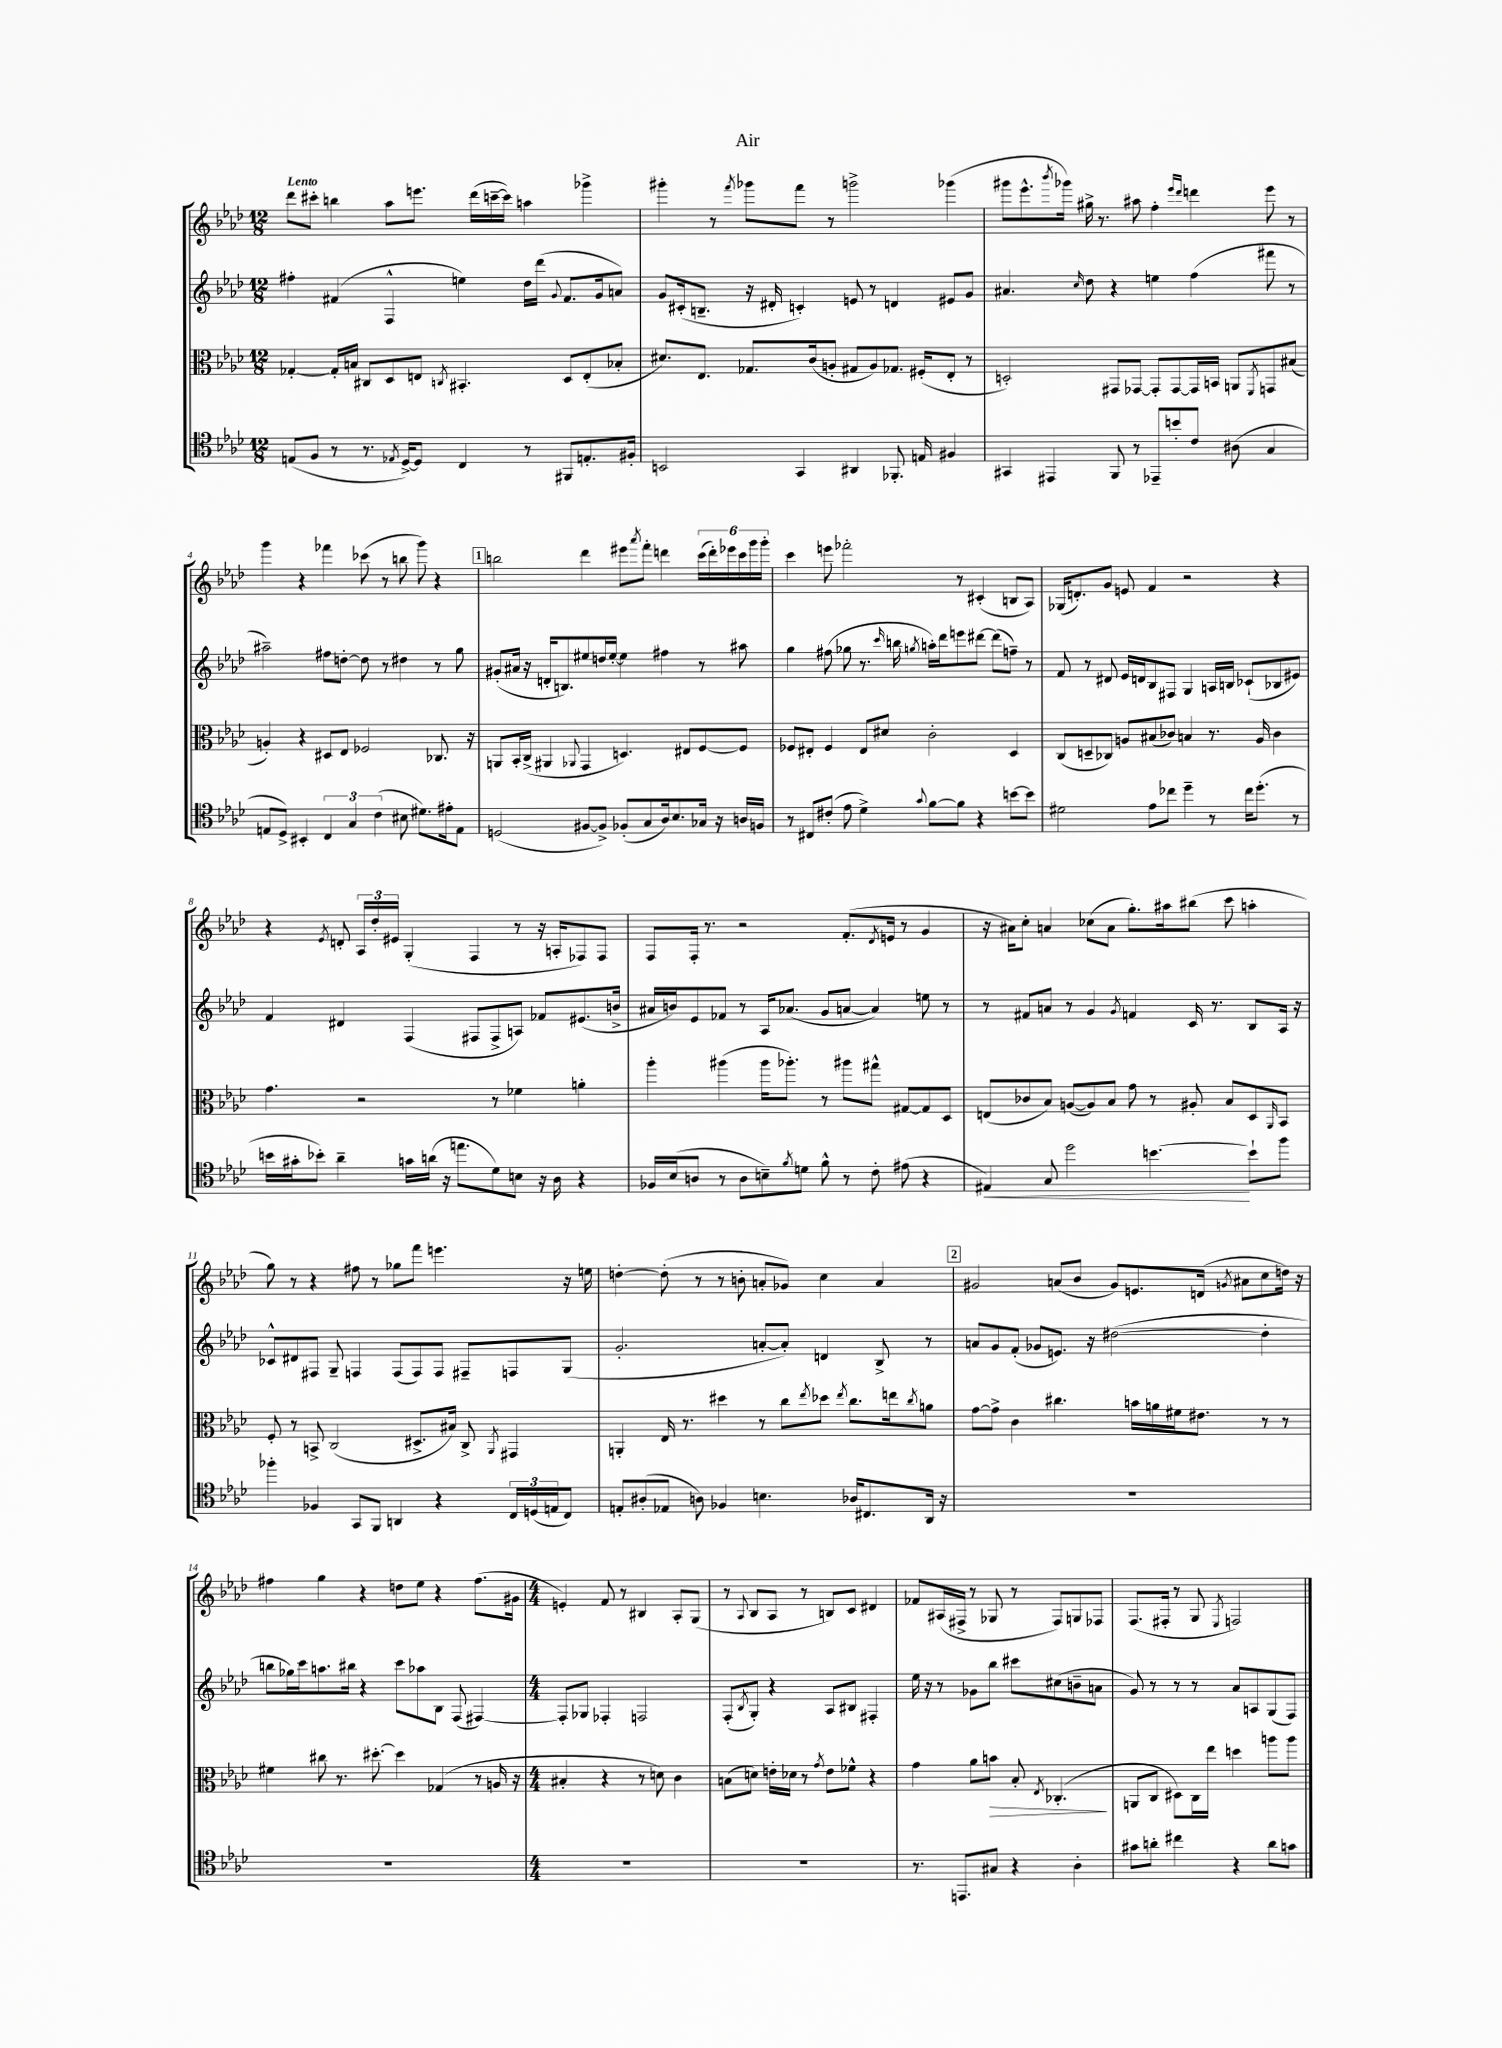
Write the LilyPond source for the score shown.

\header { title = "Air" }
<<
\new StaffGroup <<
\new Staff = "s0" {
    \clef treble \key aes \major \numericTimeSignature \time 12/8 \tempo "Lento"
    des'''8 cis'''8-. b''4 aes''8 e'''8. des'''16( c'''16~-- c'''16) a''4 ges'''4-> |
    gis'''4-. r8 \acciaccatura { f'''8 } ges'''8 f'''8 r8 g'''2-> ges'''4( |
    gis'''8 ees'''8.-^ \acciaccatura { bes'''8 } ges'''16) gis''16-> r8. ais''8 f''4-. \grace { ees'''16 des'''16 } d'''4 ees'''8 r8 |
    g'''4 r4 fes'''4 ces'''8( r8 b''8 g'''8) r4 |
    \mark \markup { \box "1" } b''2 des'''4 eis'''8 \acciaccatura { aes'''8 } f'''8-. d'''4 \tuplet 6/4 { c'''16( d'''16-.) ees'''16 c'''16 g'''16 g'''16-. } |
    c'''4 e'''8 fes'''2-. r8 cis'4-.( b8 aes8) |
    ges16( d'8.-.) g'8 e'8 f'4 r2 r4 |
    r4 \acciaccatura { ees'8 } d'8-. \tuplet 3/2 { aes16 des''16-. eis'16 } g4-.( f4 r8 r16 a16-. fes8) fes8 |
    f8 f16-. r8. r2 f'8.-.( \acciaccatura { des'8 } e'16 r8 g'4 |
    r16 ais'16) c''8-. a'4 ces''8( a'8 g''8.-.) ais''16 bis''8( c'''8 a''4-. |
    g''8) r8 r4 fis''8 r8 ges''8 f'''8 e'''4. r16 e''16 |
    d''4~-. d''8-.( r8 r8 b'8-. a'8-. ges'8) c''4 a'4 |
    \mark \markup { \box "2" } gis'2 a'8( bes'8 gis'8) e'8. d'16( \acciaccatura { g'8 } ais'8 c''8 d''16) r16 |
    fis''4 g''4 r4 d''8 ees''8 r4 fis''8.( gis'16 |
    \numericTimeSignature \time 4/4 e'4-.) f'8 r8 bis4 aes8-. g8( |
    r8 \appoggiatura { aes8 } bes8 aes8 r8 b8) c'8 dis'4 |
    fes'8 ais16( fis16-> r8 ges8 r8 fis8) g8 fes8 |
    f8.( fis16-. r8 g8 \acciaccatura { ees8 } f2) \bar "|." |
}
\new Staff = "s1" {
    \clef treble \key aes \major \numericTimeSignature \time 12/8
    fis''4-. fis'4( f4-^ e''4) des''16 des'''16( \appoggiatura { g'8 } fis'8. g'16 a'8) |
    g'8 cis'16-.( b8.-- r16 dis'16-. c'4-.) e'8 r8 d'4 eis'8 g'8 |
    ais'4. \grace { c''16 } des''8 r4 e''4 f''4( fis'''8 r8 |
    ais''2--) fis''8 d''8~-. d''8 r8 dis''4 r8 g''8 |
    \mark \markup { \box "1" } gis'8-.( ais'16 r16 d'16-. b8.) eis''8 d''16 eis''16~-. eis''4 fis''4 r8 ais''8 |
    g''4 fis''8( ges''8 r8. \grace { c'''16 } b''16 \acciaccatura { g''8 } a''16-.) des'''16 e'''8 dis'''8~ dis'''8( f''8--) r8 |
    f'8 r8 dis'8 ees'16 d'16 bes8 fis8 g4 a16 b16 ces'8-!( bes8 eis'8) |
    f'4 dis'4 f4( fis8 fis8-> a8) fes'8 eis'8.( b'16-> |
    ais'16 b'16) ees'8 fes'8 r8 aes16 aes'8.( g'8 a'8~ a'4) e''8 r8 |
    r8 fis'8 a'8 r8 g'4 \acciaccatura { g'8 } f'4 c'16 r8. bes8 aes16 r16 |
    ces'8-^ dis'8 fis8 g8-- f4 f8( f8) f8 fis8-- f8 g8( |
    g'2.-. a'8~-. a'8-.) d'4 bes8-> r8 |
    \mark \markup { \box "2" } a'8 g'8 f'8-.( ges'8 e'8.) r16 dis''2~( dis''4-. |
    b''8 ges''16) c'''16 a''8. bis''16 r4 c'''8 aes''8 bes8 f8( fis4~) |
    \numericTimeSignature \time 4/4 fis8-. ges8 fes4-. f2 |
    f8-.( \acciaccatura { bes8 } g8-.) r4 aes8 bis8 fis4-. |
    ees''16 r16 r8 ges'8 bes''8 cis'''8 cis''8( b'8-- a'8 |
    g'8) r8 r8 r8 aes'8 a8 g8( f8) \bar "|." |
}
\new Staff = "s2" {
    \clef alto \key aes \major \numericTimeSignature \time 12/8
    ges4~-. ges16-. b16 cis8 des8 e8 \acciaccatura { c8 } bis,4.-. des8 e8-.( bes8-. |
    dis'8.) ees8. ges8. c'16( a8-. gis8 a8) ges8. fis16-.( ees8-. r8 |
    d2-.) gis,8 ges,8~ ges,8-. ges,8~ ges,16 b,16 a,8 \acciaccatura { f,8 } g,8 bis8( |
    a4-.) r4 dis8 ees8 fes2 ces8. r16 |
    \mark \markup { \box "1" } a,8 bes,16-. c16->( ais,4 \appoggiatura { aes,8 } g,4 d4.) eis8 f8~ f8 |
    fes8 eis8-. fes4 eis8 dis'8 c'2-. des4 |
    c8( d8-- ces8) a8 bis8( ces'8) b4 r8. a16 ces'4 |
    g'4. r2 r8 fes'4 a'4-. |
    aes''4-. ais''4( ais''16 aes''8.-.) r8 ais''8 gis''8-^ gis8~ gis8 des8 |
    e8( ces'8 bes8) a8~( a8) bes8 g'8 r8 ais8-. bes8 des8 \grace { aes,16 } bes,8 |
    f8-. r8 b,8-> c2( dis8.-> bis16) c8-> \acciaccatura { aes,8 } gis,4 |
    a,4-. ees16 r8. dis''4 r8 c''8 \acciaccatura { ees''8 } des''8 \acciaccatura { ees''8 } c''8. e''16 \acciaccatura { c''8 } a'8 |
    \mark \markup { \box "2" } g'8~ g'8-> c'4 cis''4. b'16 a'16 fis'16 eis'8. r8 r8 |
    fis'4 cis''8 r8. dis''8.~-. dis''4 ges4( r8 a16 r16 |
    \numericTimeSignature \time 4/4 bis4-. r4 r8 d'8) c'4 |
    b8( d'8) e'16-. des'16 r8 \acciaccatura { g'8 } e'8 fes'8-^ r4 |
    g'4 aes'8 b'8\> bes8-. \acciaccatura { ees8 } ces4.-.\!( |
    a,8 c8 dis8) c16 ees''16 d''4 a''8 a''8 \bar "|." |
}
\new Staff = "s3" {
    \clef tenor \key aes \major \numericTimeSignature \time 12/8
    e8( f8 r8 r8. \acciaccatura { ees8 } des16~->) des8 c4 r8 fis,8 e8.-. fis16-. |
    b,2 g,4 ais,4 fes,8.-. e16 fis4 |
    gis,4 eis,4 f,8 r8 ees,8-- b'8-. c'8 ais8( g4 |
    e8 des8->) bis,4-. \tuplet 3/2 { c4 g4 c'4( } bis8 dis'8.) eis'16-. e8 |
    \mark \markup { \box "1" } d2( fis8~ fis8->) fes8-.( g8 aes16) bes8. ges16 r16 a16 f16 |
    r8 cis8 cis'8-.( ees'8 des'4->) \appoggiatura { g'8 } f'8~ f'8 r4 b'8~ b'8 |
    dis'2 ees'8 ces''8 des''4-- r8 ces''16 des''8.-.( r8 |
    b'16 gis'16-. bes'8-.) aes'4-- g'16 a'16( r16 e''8. des'8) b8 r16 aes16 r4 |
    fes16 bes16( a8 r8 a8 b8--) \acciaccatura { f'8 } d'8 f'8-^ r8 c'8-. eis'8( r4 |
    eis4\<) g8 des''2 b'4.~\! b'8-! f''8 |
    fes''4-. fes4 g,8 f,8 a,4 r4 \tuplet 3/2 { c16 d16( e16 } c8) |
    e8-. ais8-.( ees8 a8) fes4 b4. aes16 cis8. aes,16 r16 |
    \mark \markup { \box "2" } R1. |
    R1. |
    \numericTimeSignature \time 4/4 R1 |
    R1 |
    r8. e,8. gis8 r4 aes4-. |
    gis'8 a'8-. cis''4 r4 a'8 g'8 \bar "|." |
}
>>
>>
